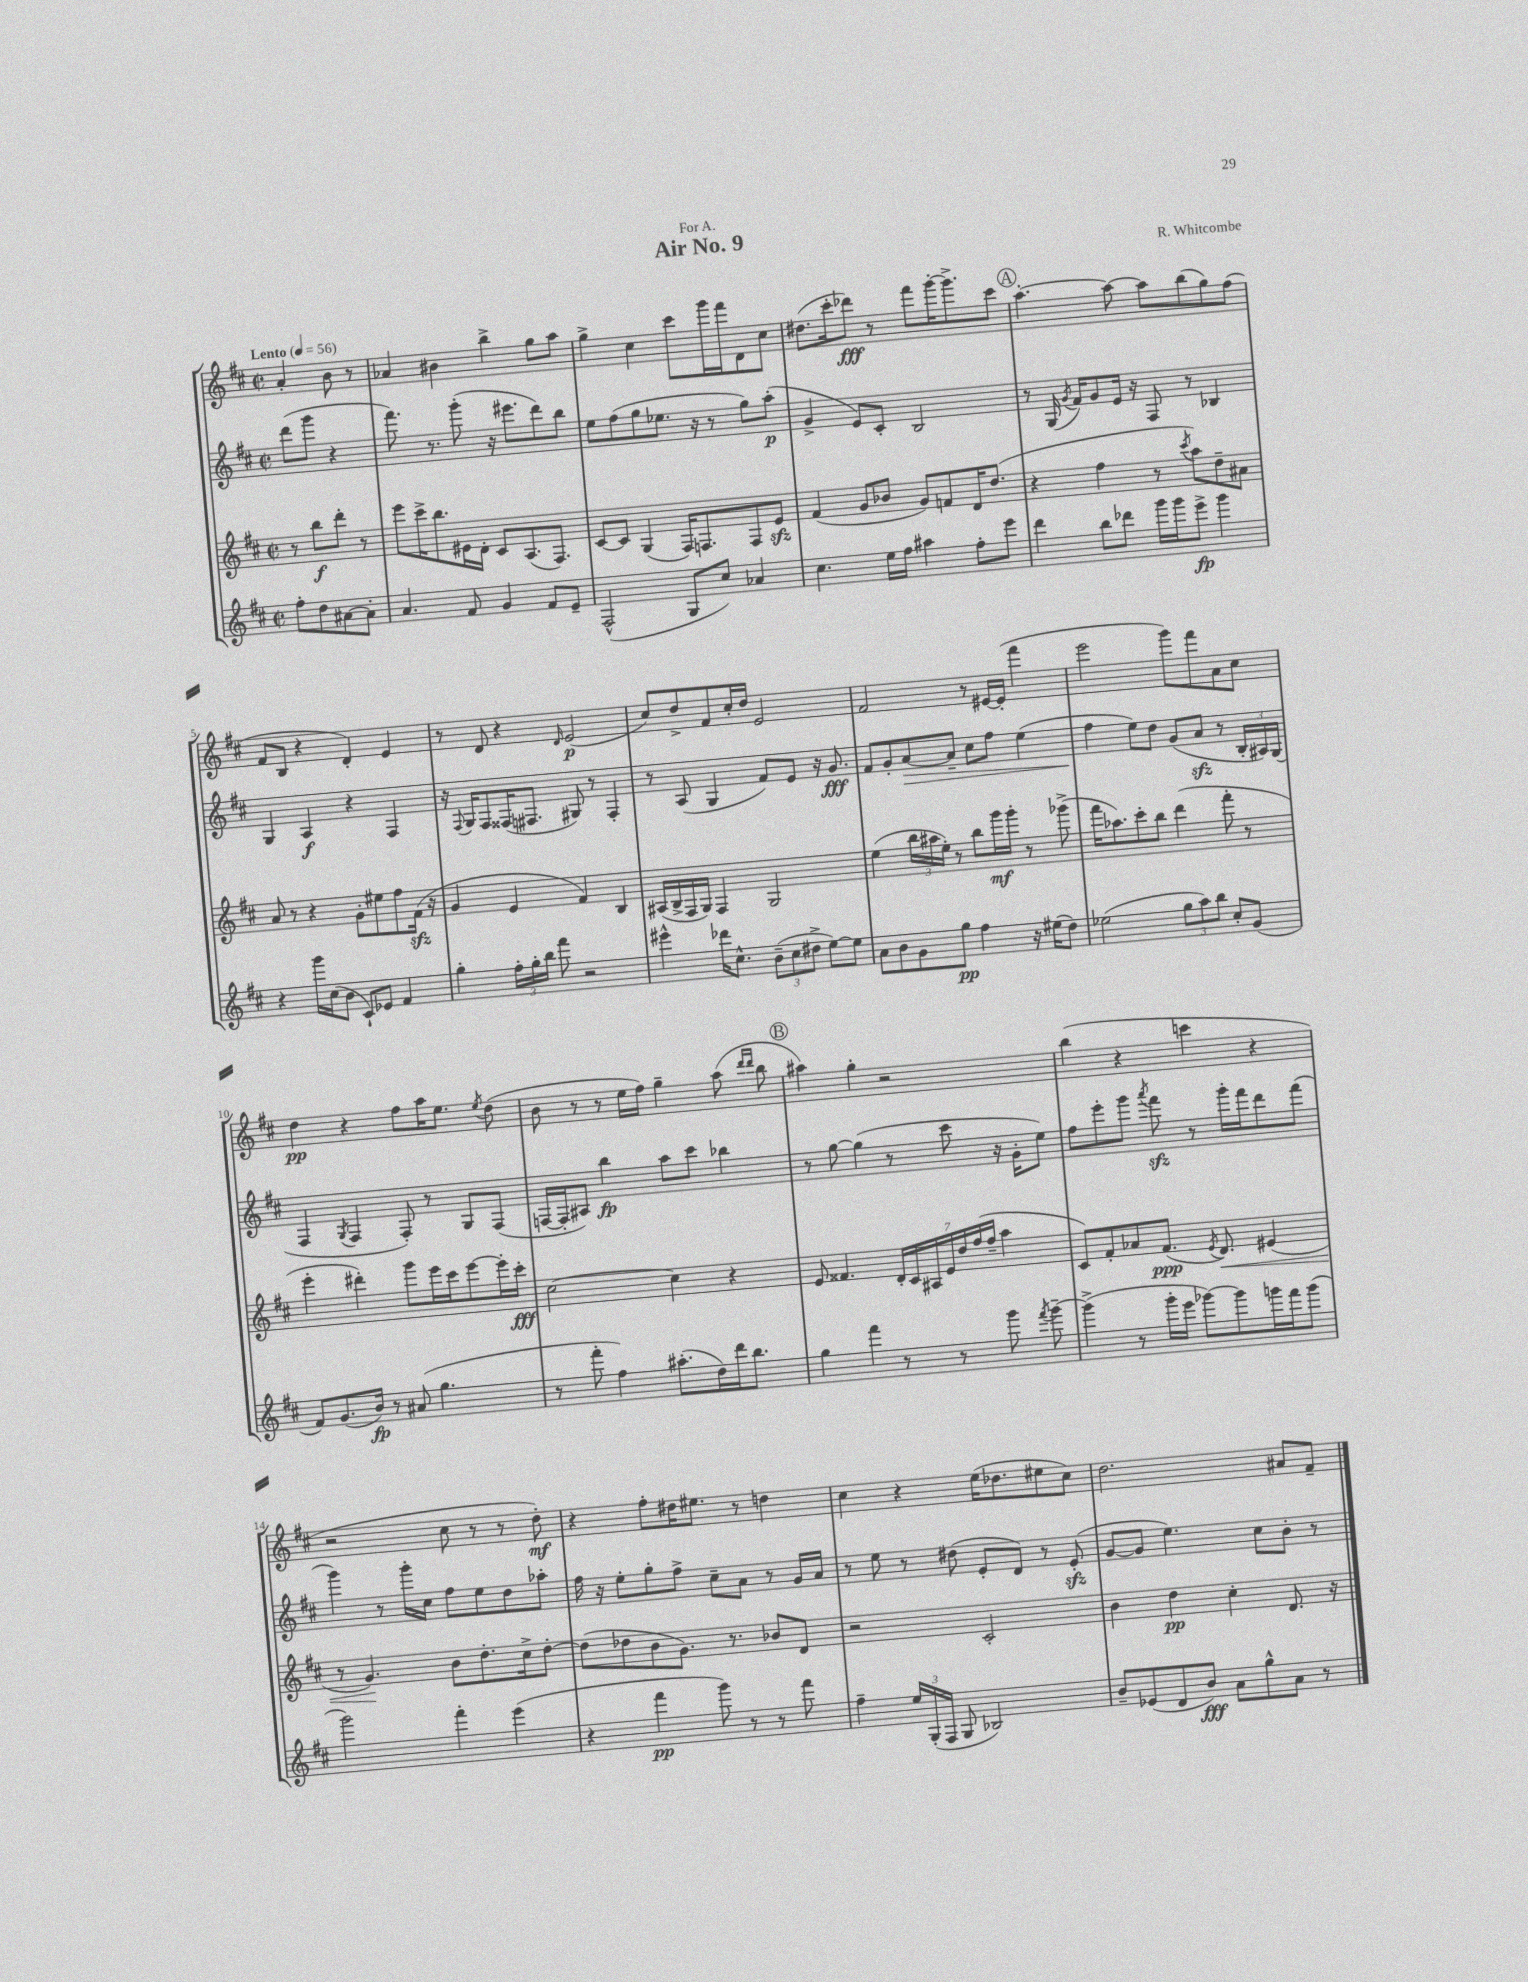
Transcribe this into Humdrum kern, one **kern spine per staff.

**kern	**dynam	**kern	**dynam	**kern	**dynam	**kern	**dynam
*part4	*part4	*part3	*part3	*part2	*part2	*part1	*part1
*staff4	*staff4	*staff3	*staff3	*staff2	*staff2	*staff1	*staff1
*clefG2	*	*clefG2	*	*clefG2	*	*clefG2	*
*k[f#c#]	*	*k[f#c#]	*	*k[f#c#]	*	*k[f#c#]	*
*M2/2	*	*M2/2	*	*M2/2	*	*M2/2	*
*met(c|)	*	*met(c|)	*	*met(c|)	*	*met(c|)	*
*MM56	*	*MM56	*	*MM56	*	*MM56	*
=	=	=	=	=	=	=	=
!	!	!	!	!	!	!LO:TX:a:B:t=Lento	!
8ff#'\L	.	8r	.	(8ddd\L	.	4a'/	.
8dd\	.	8bb\L	f	8ggg\J	.	.	.
[8a#X\	.	8ddd'\J	.	4r	.	8b\	.
8a#'\J]	.	8r	.	.	.	8r	.
=1	=1	=1	=1	=1	=1	=1	=1
4.a/	.	8eee\L	.	8.fff#\)	.	4a-X/	.
.	.	16ccc#^\K	.	.	.	.	.
.	.	8.bb\	.	8.r	.	.	.
.	.	.	.	.	.	4b#X\	.
8f#/	.	16e#X\L	.	(8ggg'\	.	.	.
.	.	16d'\JJ	.	.	.	.	.
4g/	.	8c#/L	.	16r	.	4bb^\	.
.	.	.	.	8.eee#X\L	.	.	.
.	.	(8.A/	.	.	.	.	.
8f#/L	.	.	.	8ddd\)	.	8gg\L	.
.	.	8.F#/J)	.	.	.	.	.
8e~/J	.	.	.	8bb\J	.	8aa\J	.
=2	=2	=2	=2	=2	=2	=2	=2
(2F#^^/	.	[8c#/L	.	8ee\L	.	4gg^\	.
.	.	8c#/J]	.	(8ff#\	.	.	.
.	.	(4G/	.	8gg\	.	4cc#\	.
.	.	.	.	8.ee-X\J	.	.	.
8G/L	.	16F#/KL)	.	.	.	8ccc#\L	.
.	.	8.Fn/	.	16r	.	.	.
8cc#/J)	.	.	.	8r	.	16ggg\L	.
.	.	.	.	.	.	16fff#\J	.
4a-X/	.	8F/	.	8gg\L)	.	8d\	.
.	.	8ezz/J	.	(8aa'\J	p	8cc#\J	.
=3	=3	=3	=3	=3	=3	=3	=3
4.cc#\	.	(4f#/	.	4g^/	.	(8.dd#X\L	.
.	.	.	.	.	.	16ccc#'\k	.
.	.	8g/L	.	8e/L)	.	8ddd-X\J)	fff
16ee\LL	.	8b-X/J	.	8c#'/J	.	8r	.
16ff#\JJ	.	.	.	.	.	.	.
4aa#X\	.	8g/L)	.	2B/	.	8fff#\L	.
.	.	8fn/	.	.	.	[16ggg'\K	.
.	.	.	.	.	.	8.ggg^\]	.
8ff#'\L	.	16d/K	.	.	.	.	.
.	.	(8.dd/J	.	.	.	.	.
8eee\J	.	.	.	.	.	8ccc#\J	.
!!LO:REH:place=s1:t=A
=4	=4	=4	=4	=4	=4	=4	=4
4ddd\	.	4r	.	8r	.	[4.aa'\	.
.	.	.	.	(16G/	.	.	.
.	.	.	.	8qg/	.	.	.
.	.	.	.	16f#/KL)	.	.	.
8bb\L	.	4ff#\	.	8g/	.	.	.
8ddd-X\J	.	.	.	16e/Jk	.	8aa\_	.
.	.	.	.	16r	.	.	.
16ggg\LL	.	8r	.	8F#/	.	8aa\L]	.
16ggg\J	.	.	.	.	.	.	.
.	.	8qccc#/	.	.	.	.	.
8eee^\J	fp	8aa\L)	.	8r	.	(8bb\	.
4ggg\	.	8dd~\	.	4B-X/	.	8gg\)	.
.	.	8a#X\J	.	.	.	(8ff#\J	.
!!LO:LB:g=z
=5	=5	=5	=5	=5	=5	=5	=5
4r	.	8a/	.	4G/	.	8f#/L	.
.	.	8r	.	.	.	8B/J	.
16ggg\LL	.	4r	.	4A/	f	4r	.
(16cc#\J	.	.	.	.	.	.	.
8b\J	.	.	.	.	.	.	.
8c#`/L)	.	8g'\L	.	4r	.	4d'/)	.
8e-X/J	.	8ee#X\	.	.	.	.	.
4f#/	.	8ff#\	.	4F#/	.	4e/	.
.	.	(16f#zz\Jk	.	.	.	.	.
.	.	16r	.	.	.	.	.
=6	=6	=6	=6	=6	=6	=6	=6
4gg'\	.	4g/	.	16r	.	8r	.
.	.	.	.	8qqF#/	.	.	.
.	.	.	.	16G/KL	.	.	.
.	.	.	.	8F#/	.	8d/	.
24ff#'\LL	.	4e/	.	(16F##X/K	.	4r	.
24gg'\	.	.	.	.	.	.	.
.	.	.	.	8.F#X/J	.	.	.
24bb\JJ	.	.	.	.	.	.	.
8fff#\	.	.	.	.	.	.	.
.	.	.	.	.	.	16qqd/	.
2r	.	4f#/)	.	8G#X/)	.	(2e/	p
.	.	.	.	8r	.	.	.
.	.	4B/	.	4F#'/	.	.	.
=7	=7	=7	=7	=7	=7	=7	=7
4eee#X^^\	.	(16A#X/LL	.	8r	.	8cc#/L)	.
.	.	16B^/	.	.	.	.	.
.	.	16F#/	.	(8A/	.	8dd^/	.
.	.	16G/JJ)	.	.	.	.	.
16ddd-X\KL	.	4F#/	.	4G/	.	8f#/	.
8.cc#^^\J	.	.	.	.	.	.	.
.	.	.	.	.	.	16cc#'/L	.
.	.	.	.	.	.	16dd/JJ	.
(12b~\L	.	2G/	.	8f#/L)	.	2e/	.
12cc#\	.	.	.	.	.	.	.
.	.	.	.	8e/J	.	.	.
12dd#X^\J	.	.	.	.	.	.	.
[8ee\L)	.	.	.	16r	.	.	.
.	.	.	.	8.g/	fff	.	.
8ee\J]	.	.	.	.	.	.	.
=8	=8	=8	=8	=8	=8	=8	=8
8a\L	.	(4ee\	.	8f#/L	.	2f#/	.
8b\	.	.	.	8g'/	.	.	.
!	!	!	!	!	!LO:HP:b	!	!
8g\	.	24bb\LL	.	[8a/	>	.	.
.	.	24aa#X\	.	.	.	.	.
.	.	24ee'\JJ)	.	.	.	.	.
8gg\J	pp	8r	.	8a~/J]	.	.	.
4ff#\	.	8bb\L	.	8cc#\L	.	8r	.
.	.	16ggg\L	mf	8ff#\J	.	[16e#X/LL	.
.	.	16ggg'\JJ	.	.	.	(16e#'/JJ]	.
16r	.	8r	.	(4ee\	.	4fff#\	.
(16ee#X\KL	.	.	.	.	.	.	.
8dd\J)	.	(8ggg-X^\	.	.	.	.	.
=9	=9	=9	=9	=9	=9	=9	=9
(2ee-X\	.	16fff#\KL	.	4ff#\	.	2eee\	.
.	.	8.aa-X\)	.	.	.	.	.
.	.	8ccc#'\	.	8ee\L)	]	.	.
.	.	8bb\J	.	8dd\J	.	.	.
12gg\L	.	(4ddd\	.	(8g/L	.	8ggg\L)	.
12aa\)	.	.	.	.	.	.	.
.	.	.	.	8azz/J	.	8fff#\	.
12bb\J	.	.	.	.	.	.	.
8cc#'/L	.	8fff#'\	.	8r	.	8a\	.
(8g/J	.	8r	.	24B'/LL	.	8cc#\J	.
.	.	.	.	24A#X/)	.	.	.
.	.	.	.	(24G/JJ	.	.	.
!!LO:LB:g=z
=10	=10	=10	=10	=10	=10	=10	=10
8f#/L)	.	4eee'\	.	4F#/	.	4dd\	pp
(8.g/	.	.	.	.	.	.	.
.	.	.	.	8qG/	.	.	.
.	.	4ddd#X'\)	.	4F#/	.	4r	.
16b/Jk)	fp	.	.	.	.	.	.
8r	.	.	.	.	.	.	.
(8a#X/	.	8ggg\L	.	8F#'/)	.	8ff#\L	.
4.gg\	.	16eee\L	.	8r	.	16aa\K	.
.	.	16ccc#\J	.	.	.	8.ee\J	.
.	.	[8eee\	.	8G/L	.	.	.
.	.	.	.	.	.	8qee/	.
.	.	16eee'\L]	.	(8F#/J	.	(8dd\	.
.	.	16ccc#'\JJ	fff	.	.	.	.
=11	=11	=11	=11	=11	=11	=11	=11
8r	.	[2cc#\	.	[16Fn/LL	.	8b\	.
.	.	.	.	16F'/J]	.	.	.
8fff#'\	.	.	.	8A#X/J)	.	8r	.
4ff#\)	.	.	.	4bb\	fp	8r	.
.	.	.	.	.	.	16ee\LL	.
.	.	.	.	.	.	16ff#\JJ)	.
(8.aa#X'\L	.	4cc#\]	.	8aa\L	.	4gg~\	.
.	.	.	.	8ccc#\J	.	.	.
16dd\L)	.	.	.	.	.	.	.
16ddd\J	.	4r	.	4bb-X\	.	(8aa\	.
8.bb\J	.	.	.	.	.	.	.
.	.	.	.	.	.	16qqddd/LL	.
.	.	.	.	.	.	16qqddd/JJ	.
.	.	.	.	.	.	8bb\	.
!!LO:REH:place=s1:t=B
=12	=12	=12	=12	=12	=12	=12	=12
4gg\	.	8e/	.	8r	.	4aa#X\)	.
.	.	4.f##X/	.	[8gg\	.	.	.
4fff#\	.	.	.	(4gg\]	.	4gg'\	.
8r	.	28d'/LL	.	8r	.	2r	.
.	.	28c#/	.	.	.	.	.
.	.	28A#X/	.	.	.	.	.
.	.	28e/	.	.	.	.	.
8r	.	.	.	8ccc#\	.	.	.
.	.	28dd/	.	.	.	.	.
.	.	(28ff#/	.	.	.	.	.
.	.	28ff#~/JJ	.	.	.	.	.
8ggg\	.	4aa\	.	16r	.	.	.
.	.	.	.	16g'\KL	.	.	.
8qfff#/	.	.	.	.	.	.	.
[8ggg~\	.	.	.	8ee\J)	.	.	.
=13	=13	=13	=13	=13	=13	=13	=13
(4ggg^\]	.	8c#/L)	.	8ff#\L	.	(4bb\	.
.	.	8f#'/	.	8eee'\	.	.	.
8r	.	8a-X/	.	8ggg\J	.	4r	.
.	.	.	.	8qaaa/	.	.	.
16ggg'\LL	.	(8.f#/J	ppp	8fff#zz\	.	.	.
16eee\JJ	.	.	.	.	.	.	.
[8ggg-X\L)	.	.	.	8r	.	4cccn\	.
.	.	8qe/	.	.	.	.	.
!	!	!	!LO:HP:b	!	!	!	!
.	.	8.d/)	<	.	.	.	.
8ggg-\]	.	.	.	16ggg'\LL	.	.	.
.	.	.	.	16fff#\J	.	.	.
16gggn\L	.	(4e#X/	.	8ddd\	.	4r	.
16fff#\J	.	.	.	.	.	.	.
(8ggg\J	.	.	.	(8fff#\J	.	.	.
!!LO:LB:g=z
=14	=14	=14	=14	=14	=14	=14	=14
2ggg\)	.	8r	.	4ggg\)	.	2r	.
.	.	4.g/)	.	.	.	.	.
.	.	.	.	8r	.	.	.
.	.	.	.	16ggg'\LL	.	.	.
.	.	.	.	16cc#\JJ	.	.	.
4fff#'\	.	8b\L	[	8ff#\L	.	8cc#\	.
.	.	8.dd'\	.	8ee\	.	8r	.
(4eee\	.	.	.	8dd\	.	8r	.
.	.	16cc#^\k	.	.	.	.	.
.	.	[8dd'\J	.	8aa-X'\J	.	8dd'\)	mf
=15	=15	=15	=15	=15	=15	=15	=15
4r	.	(8dd\L]	.	16ff#\	.	4r	.
.	.	.	.	16r	.	.	.
.	.	8dd-X\	.	8ee'\L	.	.	.
4fff#\	pp	8b\	.	8gg'\	.	8ff#'\L	.
.	.	8.g\J)	.	8ff#^\J	.	16dd#X\K	.
.	.	.	.	.	.	8.ee#X\J	.
8ggg\)	.	.	.	8cc#~\L	.	.	.
.	.	8.r	.	.	.	.	.
8r	.	.	.	8a\J	.	8r	.
8r	.	8b-X/L	.	8r	.	4ddn\	.
8fff#\	.	8d/J	.	16g/LL	.	.	.
.	.	.	.	16a/JJ	.	.	.
=16	=16	=16	=16	=16	=16	=16	=16
4ff#~\	.	2r	.	8r	.	4cc#\	.
.	.	.	.	8ee\	.	.	.
24ee/LL	.	.	.	8r	.	4r	.
(24G'/	.	.	.	.	.	.	.
24F#/JJ	.	.	.	.	.	.	.
8G/	.	.	.	(8dd#X\	.	.	.
2B-X/)	.	2c#'/	.	8e'/L	.	(16ee\KL	.
.	.	.	.	.	.	8.dd-X\	.
.	.	.	.	8d/J)	.	.	.
.	.	.	.	8r	.	8ee#X\	.
.	.	.	.	(8ezz'/	.	8cc#\J)	.
=17	=17	=17	=17	=17	=17	=17	=17
8b~/L	.	4b\	.	[8g/L	.	2.dd\	.
(8e-X/	.	.	.	8g/J]	.	.	.
8d/	.	4dd\	pp	4.ee\)	.	.	.
8b/J)	fff	.	.	.	.	.	.
8a\L	.	4cc#'\	.	.	.	.	.
8gg^^\	.	.	.	8cc#\L	.	.	.
8a\J	.	8.d/	.	8b'\J	.	8a#X/L	.
8r	.	.	.	8r	.	8f#~/J	.
.	.	16r	.	.	.	.	.
==	==	==	==	==	==	==	==
*-	*-	*-	*-	*-	*-	*-	*-
